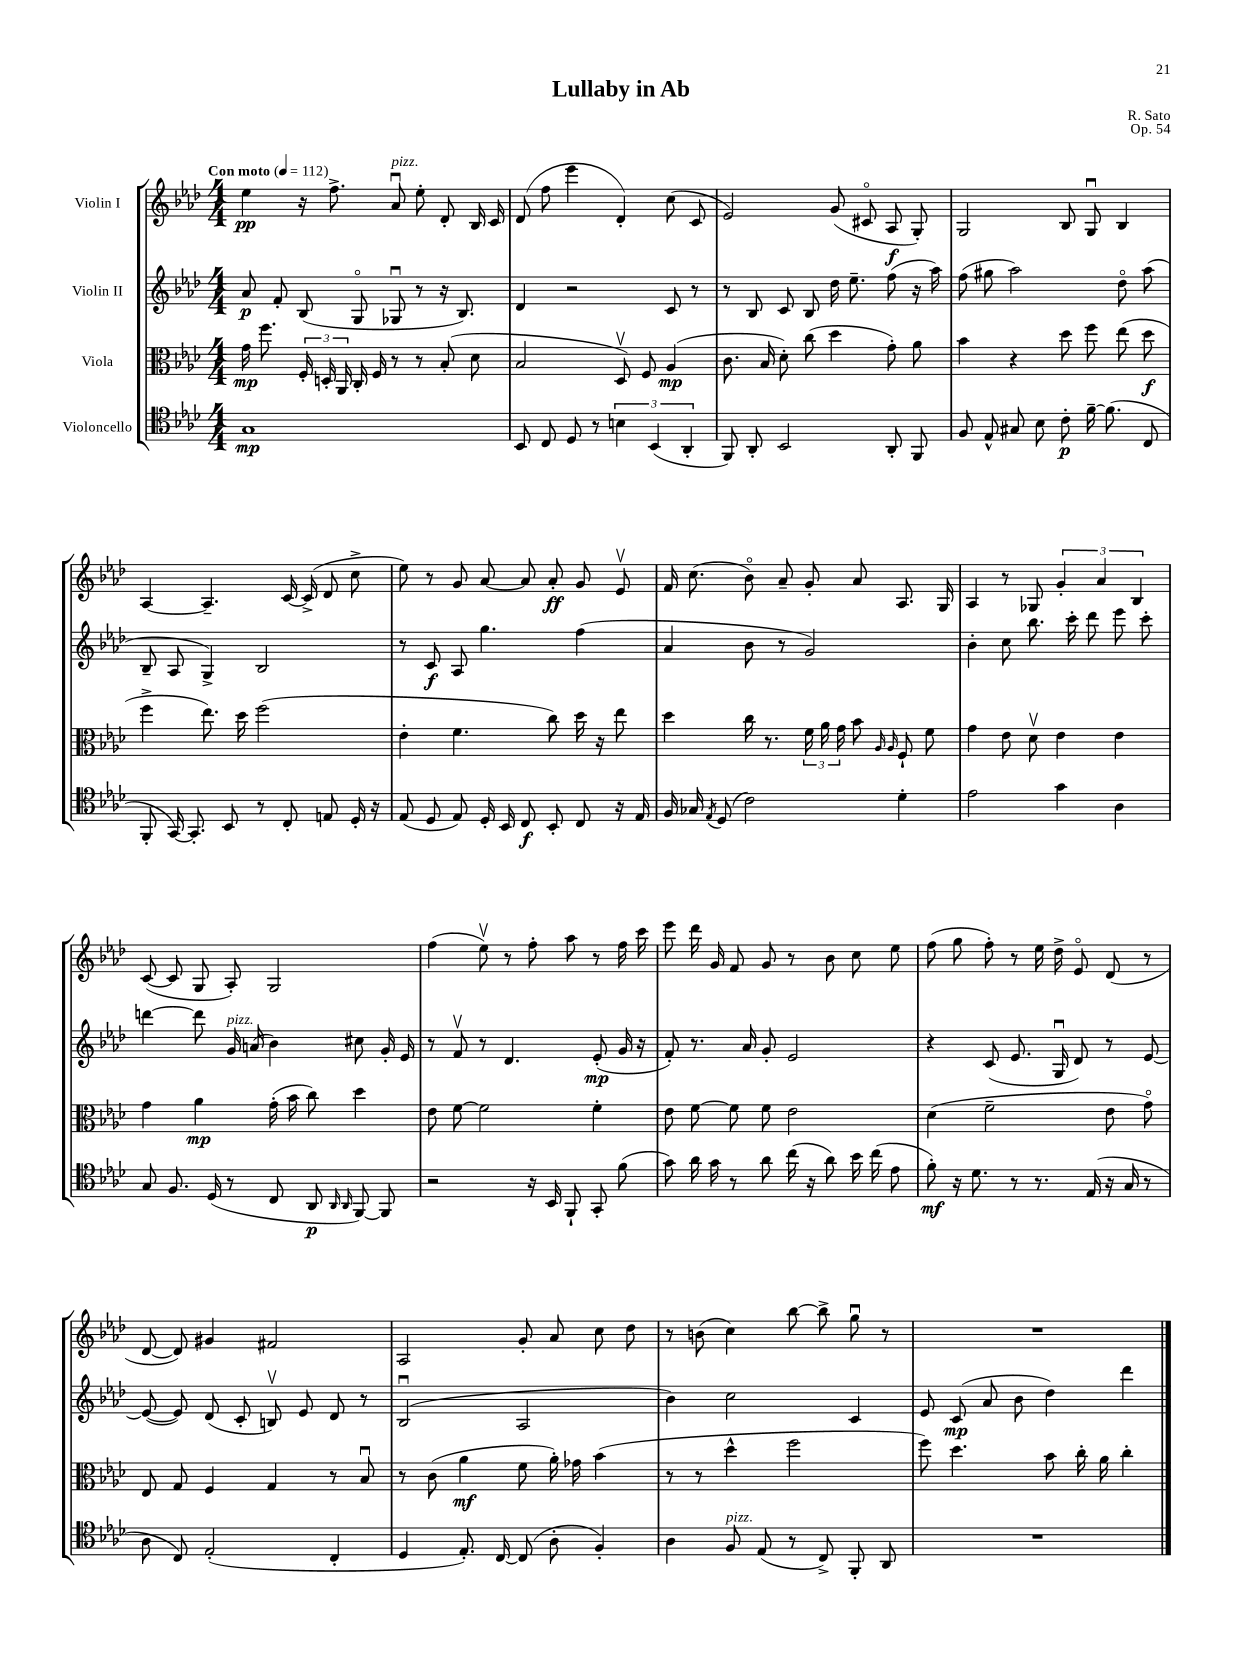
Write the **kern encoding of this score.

**kern	**kern	**kern	**kern
*staff4	*staff3	*staff2	*staff1
*clefC4	*clefC3	*clefG2	*clefG2
*k[b-e-a-d-]	*k[b-e-a-d-]	*k[b-e-a-d-]	*k[b-e-a-d-]
*M4/4	*M4/4	*M4/4	*M4/4
*MM112	*MM112	*MM112	*MM112
1G	16g\	8a-/	4ee-\
.	8.ff\	.	.
.	.	8f'/	.
.	24F'/	(8B-/	16r
.	24D'/	.	.
.	.	.	8.ff^\
.	24AA-/	.	.
.	16C'/	8Go/	.
.	16F/	.	.
.	8r	8G-u/	8a-u/
.	8r	8r	8ee-'\
.	(8B-'/	16r	8d-'/
.	.	8.B-/)	.
.	8d-\	.	16B-/
.	.	.	16c/
=	=	=	=
8BB-/	2B-/	4d-/	(8d-/
8C/	.	.	8ff\
8D-/	.	2r	4eee-\
8r	.	.	.
6B\	8D-v/)	.	4d-'/)
.	8F/	.	.
(6BB-/	.	.	.
.	(4A-/	8c/	(8cc\
6AA-'/	.	.	.
.	.	8r	8c/
=	=	=	=
8FF/)	8.c\	8r	2e-/)
8AA-'/	.	8B-/	.
.	16B-/	.	.
2BB-/	8d-'\)	8c/	.
.	(8cc\	8B-/	.
.	4dd-\	16dd-\	(8g/
.	.	8.ee-~\	.
.	.	.	8c#o/
8AA-'/	8g'\)	(8ff\	8A-/
8FF/	8a-\	16r	8G'/)
.	.	16aa-\)	.
=	=	=	=
8F/	4b-\	(8ff\	2G/
8E-^^/	.	8gg#\	.
8G#/	4r	2aa-\)	.
8B-\	.	.	.
8c'\	8dd-\	.	8B-/
[16f~\	8ff\	.	8Gu/
(8.f\]	.	.	.
.	(8ee-\	8dd-o\	4B-/
8C/	8dd-\	(8aa-\	.
=	=	=	=
8FF'/	4ff^\	8B-~/	[4A-/
[16GG/)	.	8A-/	.
8.GG'/]	.	.	.
.	8.ee-\)	4G^/)	4.A-~/]
8BB-/	.	.	.
.	16dd-\	.	.
8r	(2ff\	2B-/	.
8C'/	.	.	[16c/
.	.	.	(16c^/]
8E/	.	.	8d-/
16D-'/	.	.	8cc^\
16r	.	.	.
=	=	=	=
(8E-/	4e-'\	8r	8ee-\)
8D-/	.	8c/	8r
8E-/)	4.f\	8A-/	8g/
16D-'/	.	4.gg\	[8a-/
16BB-/	.	.	.
8C/	.	.	8a-/]
8BB-'/	8cc\)	.	8a-'/
8C/	16dd-\	(4ff\	8g/
.	16r	.	.
16r	8ee-\	.	8e-v/
16E-/	.	.	.
=	=	=	=
16F/	4dd-\	4a-/	16f/
16G-/	.	.	(8.cc\
8qE-/	.	.	.
(8D-/	.	.	.
2c\)	16cc\	8b-\	8b-o\)
.	8.r	.	.
.	.	8r	8a-~/
.	24f\	2g/)	8g'/
.	24a-\	.	.
.	24g\	.	.
.	8b-\	.	8a-/
.	16qqA-/	.	.
.	16qqA-/	.	.
4d-'\	8F`/	.	8.A-/
.	8f\	.	.
.	.	.	16G/
=	=	=	=
2e-\	4g\	4b-'\	4A-/
.	8e-\	8cc\	8r
.	8d-v\	8.bb-\	8G-/
4g\	4e-\	.	6g'/
.	.	16ccc'\	.
.	.	8ddd-\	.
.	.	.	6a-/
4A-\	4e-\	8eee-\	.
.	.	.	6B-/
.	.	8ccc'\	.
=	=	=	=
8G/	4g\	[4ddd\	([8c/
8.F/	.	.	8c/]
.	4a-\	8ddd\]	8G/
(16D-/	.	.	.
8r	.	16g/	8A-'/)
.	.	(16a/	.
8C/	(16g'\	4b-\)	2G/
.	16b-\	.	.
8AA-/	8cc\)	.	.
16qqAA-/	.	.	.
16qqAA-/	.	.	.
[8FF/)	4dd-\	8cc#\	.
8FF/]	.	16g'/	.
.	.	16e-/	.
=	=	=	=
2r	8e-\	8r	(4ff\
.	[8f\	8fv/	.
.	2f\]	8r	8ee-v\)
.	.	4.d-/	8r
16r	.	.	8ff'\
16BB-/	.	.	.
8FF`/	.	.	8aa-\
8GG'/	4f'\	(8e-'/	8r
(8f\	.	16g/	16ff\
.	.	16r	16ccc\
=	=	=	=
8g\)	8e-\	8f'/)	8eee-\
16a-\	[8f\	8.r	16ddd-\
16g\	.	.	16g/
8r	8f\]	.	8f/
.	.	16a-/	.
8a-\	8f\	8g'/	8g/
(16cc\	2e-\	2e-/	8r
16r	.	.	.
8a-\)	.	.	8b-\
16b-\	.	.	8cc\
(16cc\	.	.	.
8e-\	.	.	8ee-\
=	=	=	=
8f'\)	(4d-\	4r	(8ff\
16r	.	.	8gg\
8.d-\	.	.	.
.	2f~\	(8c/	8ff'\)
8r	.	8.e-/	8r
8.r	.	.	16ee-\
.	.	16Gu/	16dd-^\
.	.	8d-/)	8e-o/
(16E-/	.	.	.
16r	8e-\	8r	(8d-/
16G/	.	.	.
8r	8go\)	[8e-/	8r
=	=	=	=
8A-\	8E-/	(8e-/_	[8d-/
8C/)	8G/	8e-/])	8d-/])
(2E-'/	4F/	(8d-/	4g#/
.	.	8c'/	.
.	4G/	8Bv/)	2f#/
.	.	8e-/	.
4C'/	8r	8d-/	.
.	8B-u/	8r	.
=	=	=	=
4D-/	8r	(2B-u/	2A-/
.	(8c\	.	.
8.E-'/)	4a-\	.	.
[16C/	.	.	.
(8C/]	8f\	2A-/	8g'/
8A-'\	16a-'\)	.	8a-/
.	16g-\	.	.
4F'/)	(4b-\	.	8cc\
.	.	.	8dd-\
=	=	=	=
4A-\	8r	4b-\)	8r
.	8r	.	(8b\
8F/	4dd-^^\	2cc\	4cc\)
(8E-/	.	.	.
8r	2ff\	.	[8bb-\
8C^/)	.	.	8bb-^\]
8FF'/	.	4c/	8ggu\
8AA-/	.	.	8r
=	=	=	=
1r	8ff\)	8e-/	1r
.	4.dd-\	(8c/	.
.	.	8a-/	.
.	.	8b-\	.
.	8b-\	4dd-\)	.
.	16cc'\	.	.
.	16a-\	.	.
.	4cc'\	4ddd-\	.
==	==	==	==
*-	*-	*-	*-
